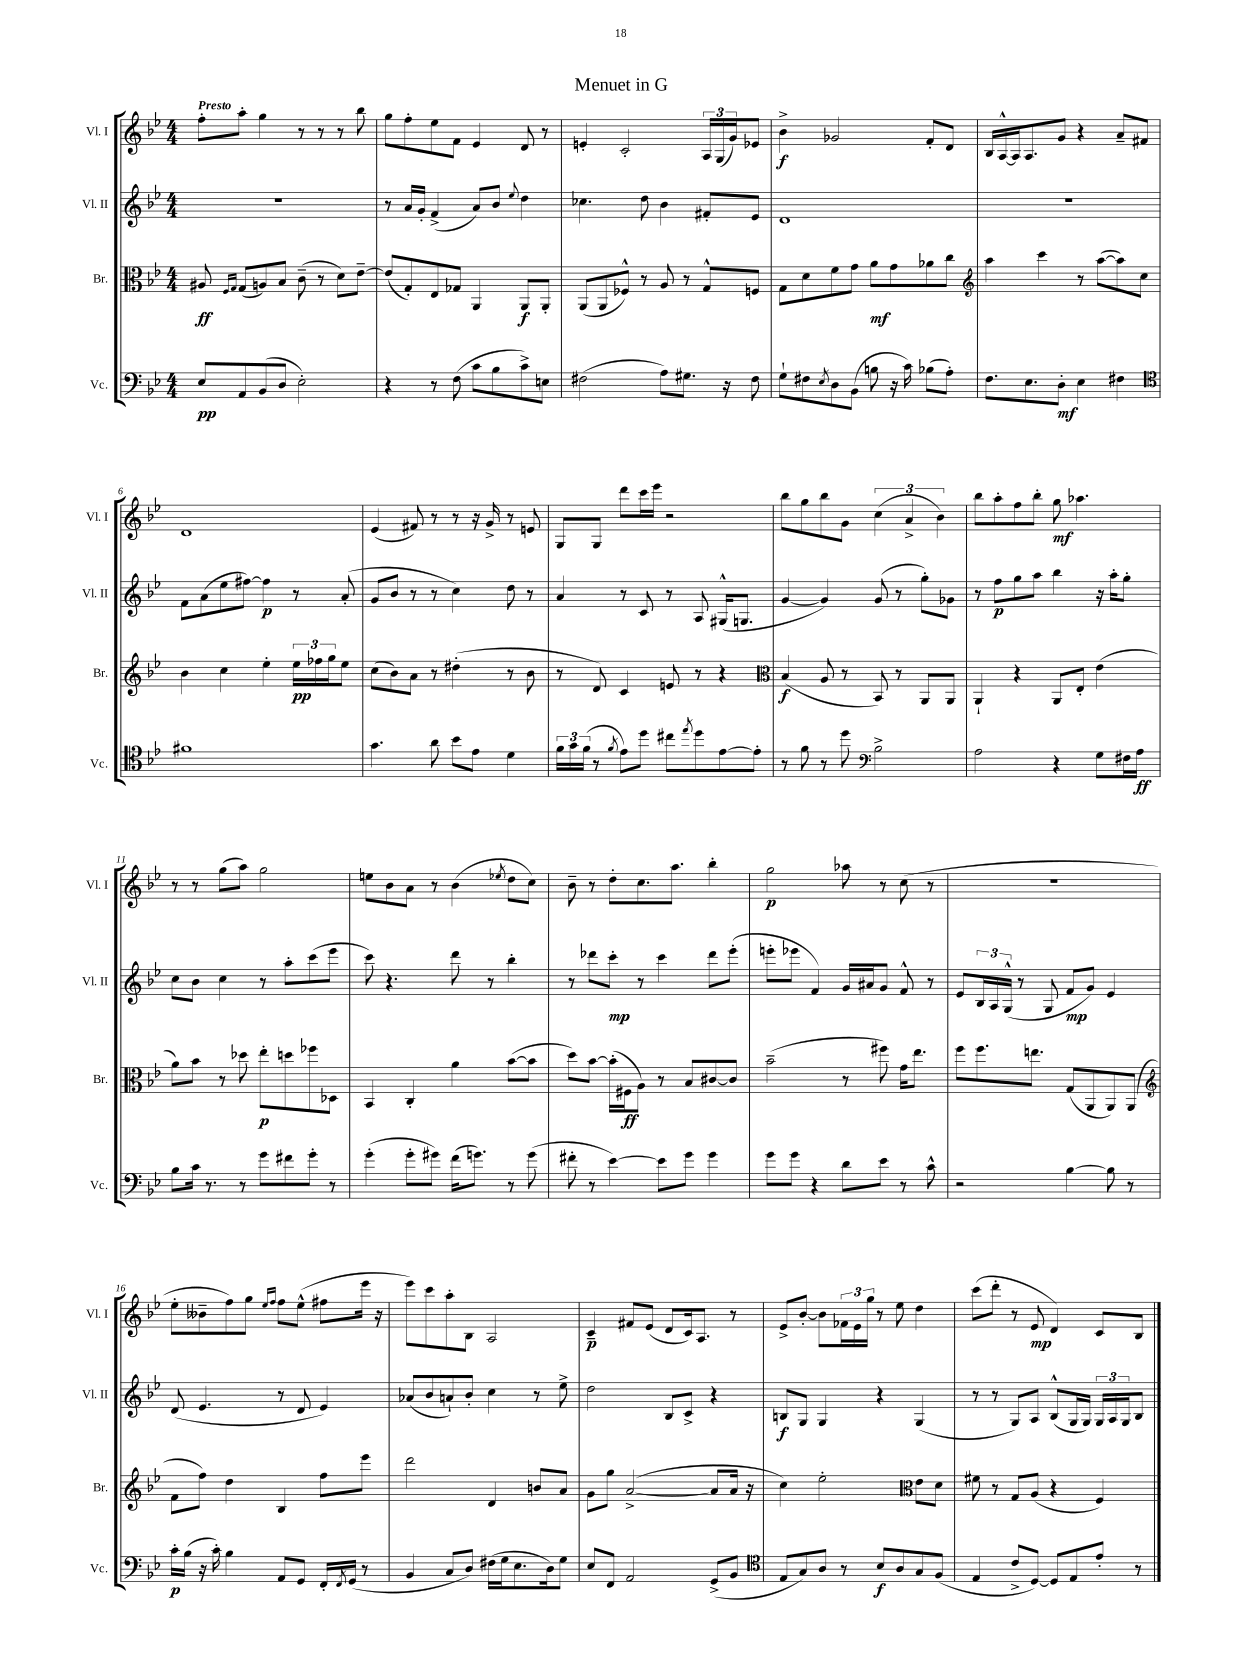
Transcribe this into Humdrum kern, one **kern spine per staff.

**kern	**dynam	**kern	**dynam	**kern	**dynam	**kern	**dynam
*part4	*part4	*part3	*part3	*part2	*part2	*part1	*part1
*staff4	*staff4	*staff3	*staff3	*staff2	*staff2	*staff1	*staff1
*I"Vc.	*	*I"Br.	*	*I"Vl. II	*	*I"Vl. I	*
*I'Vc.	*	*I'Br.	*	*I'Vl. II	*	*I'Vl. I	*
*clefF4	*	*clefC3	*	*clefG2	*	*clefG2	*
*k[b-e-]	*	*k[b-e-]	*	*k[b-e-]	*	*k[b-e-]	*
*M4/4	*	*M4/4	*	*M4/4	*	*M4/4	*
=1	=1	=1	=1	=1	=1	=1	=1
!	!	!	!	!	!	!LO:TX:a:B:t=Presto	!
8E-/L	pp	8A#X/	ff	1r	.	8ff'\L	.
.	.	16qqF/LL	.	.	.	.	.
.	.	16qqG/JJ	.	.	.	.	.
8AA/	.	(8G/L	.	.	.	8aa'\J	.
(8BB-/	.	8An/)	.	.	.	4gg\	.
8D/J	.	8B-/J	.	.	.	.	.
2E-'\)	.	(8c~\	.	.	.	8r	.
.	.	8r	.	.	.	8r	.
.	.	8d\L)	.	.	.	8r	.
.	.	[8e-~\J	.	.	.	8bb-\	.
=2	=2	=2	=2	=2	=2	=2	=2
4r	.	(8e-/L]	.	8r	.	8gg\L	.
.	.	8G'/)	.	16a/LL	.	8ff'\	.
.	.	.	.	16g'/JJ	.	.	.
8r	.	8E-/	.	(4f^/	.	8ee-\	.
(8F\	.	8G-X/J	.	.	.	8f\J	.
8c\L	.	4AA/	.	8a/L)	.	4e-/	.
8B-\	.	.	.	8b-/J	.	.	.
.	.	.	.	8qqee-/	.	.	.
8c^\)	.	8AA/L	f	4dd\	.	8d/	.
8En\J	.	8AA'/J	.	.	.	8r	.
=3	=3	=3	=3	=3	=3	=3	=3
(2F#X\	.	(8AA/L	.	4.cc-X\	.	4en'/	.
.	.	8AA/	.	.	.	.	.
.	.	8F-X^^/J)	.	.	.	2c'/	.
.	.	8r	.	8dd\	.	.	.
8A\L)	.	8A/	.	4b-\	.	.	.
8.G#X\J	.	8r	.	.	.	.	.
.	.	8G^^/L	.	8f#X'/L	.	24A/LL	.
.	.	.	.	.	.	(24G/	.
16r	.	.	.	.	.	.	.
.	.	.	.	.	.	24g/J)	.
8F#\	.	8Fn/J	.	8e-/J	.	8e-X/J	.
=4	=4	=4	=4	=4	=4	=4	=4
8G`\L	.	8G\L	.	1d	.	4b-^\	f
8F#X\	.	8d\	.	.	.	.	.
8qE-/	.	.	.	.	.	.	.
8D\	.	8f\	.	.	.	2g-X/	.
(8BB-\J	.	8g\J	.	.	.	.	.
8Bn\	.	8a\L	mf	.	.	.	.
16r	.	8g\	.	.	.	.	.
16c\)	.	.	.	.	.	.	.
(8B-X\L	.	8a-X\	.	.	.	8f'/L	.
8A'\J)	.	8cc\J	.	.	.	8d/J	.
=5	=5	=5	=5	=5	=5	=5	=5
*	*	*clefG2	*	*	*	*	*
8.F\L	.	4aa\	.	1r	.	16B-/LL	.
.	.	.	.	.	.	[16A^^/	.
.	.	.	.	.	.	16A/J]	.
8.E-\	.	.	.	.	.	8.A/	.
.	.	4ccc\	.	.	.	.	.
8D'\J	mf	.	.	.	.	8g/J	.
4E-\	.	8r	.	.	.	4r	.
.	.	([8aa\L	.	.	.	.	.
4F#X\	.	8aa\])	.	.	.	8a~/L	.
.	.	8cc\J	.	.	.	8f#X/J	.
!!LO:LB:g=z
=6	=6	=6	=6	=6	=6	=6	=6
*clefC4	*	*	*	*	*	*	*
1f#X	.	4b-\	.	8f\L	.	1d	.
.	.	.	.	(8a\	.	.	.
.	.	4cc\	.	8ee-\	.	.	.
.	.	.	.	[8ff#X\J)	.	.	.
.	.	4ee-'\	.	4ff#\]	p	.	.
.	.	24ee-\LL	pp	8r	.	.	.
.	.	24ff-X\	.	.	.	.	.
.	.	24gg\J	.	.	.	.	.
.	.	8ee-\J	.	(8a'/	.	.	.
=7	=7	=7	=7	=7	=7	=7	=7
4.g\	.	(8cc\L	.	8g/L	.	(4e-/	.
.	.	8b-\)	.	8b-/J	.	.	.
.	.	8a\J	.	8r	.	8f#X/)	.
8a\	.	8r	.	8r	.	8r	.
8b-\L	.	(4dd#X'\	.	4cc\)	.	8r	.
8e-\J	.	.	.	.	.	16r	.
.	.	.	.	.	.	16g^/	.
4d\	.	8r	.	8dd\	.	8r	.
.	.	8b-\	.	8r	.	8en/	.
=8	=8	=8	=8	=8	=8	=8	=8
24f\LL	.	8r	.	4a/	.	8G/L	.
24g\	.	.	.	.	.	.	.
(24f\JJ	.	.	.	.	.	.	.
8r	.	8d/)	.	.	.	8G/J	.
8qf/	.	.	.	.	.	.	.
8e-\L)	.	4c/	.	8r	.	8ddd\L	.
8dd\J	.	.	.	8c/	.	16ccc\L	.
.	.	.	.	.	.	16eee-\JJ	.
8cc#X\L	.	8en/	.	8r	.	2r	.
8qee-/	.	.	.	.	.	.	.
8dd\	.	8r	.	8A/	.	.	.
[8e-\	.	4r	.	(16G#X^^/KL	.	.	.
.	.	.	.	8.Gn/J	.	.	.
8e-'\J]	.	.	.	.	.	.	.
=9	=9	=9	=9	=9	=9	=9	=9
*	*	*clefC3	*	*	*	*	*
8r	.	(4B-/	f	[4g/	.	8bb-\L	.
8f\	.	.	.	.	.	8gg\	.
8r	.	8A/	.	4g/])	.	8bb-\	.
8dd\	.	8r	.	.	.	8g\J	.
*clefF4	*	*	*	*	*	*	*
2B-^\	.	8BB-/)	.	(8g/	.	(6cc\	.
.	.	8r	.	8r	.	.	.
.	.	.	.	.	.	6a^/	.
.	.	8AA/L	.	8gg'\L)	.	.	.
.	.	.	.	.	.	6b-\)	.
.	.	8AA/J	.	8g-X\J	.	.	.
=10	=10	=10	=10	=10	=10	=10	=10
2A\	.	4AA`/	.	8r	.	8bb-\L	.
.	.	.	.	8ff\L	p	8aa'\	.
.	.	4r	.	8gg\	.	8ff\	.
.	.	.	.	8aa\J	.	8bb-'\J	.
4r	.	8AA/L	.	4bb-\	.	8gg\	mf
.	.	8E-'/J	.	.	.	4.aa-X\	.
8G\L	.	(4e-\	.	16r	.	.	.
.	.	.	.	16aa'\KL	.	.	.
16F#X\L	.	.	.	8gg'\J	.	.	.
16A\JJ	ff	.	.	.	.	.	.
!!LO:LB:g=z
=11	=11	=11	=11	=11	=11	=11	=11
8B-\L	.	8a\L)	.	8cc\L	.	8r	.
16c\Jk	.	8b-\J	.	8b-\J	.	8r	.
8.r	.	.	.	.	.	.	.
.	.	8r	.	4cc\	.	(8gg\L	.
8r	.	8dd-X\	.	.	.	8aa\J)	.
8g\L	.	8ee-'\L	p	8r	.	2gg\	.
8f#X\	.	8ddn\	.	8aa'\L	.	.	.
8g'\J	.	8ff-X\	.	(8ccc\	.	.	.
8r	.	8D-X\J	.	8eee-\J	.	.	.
=12	=12	=12	=12	=12	=12	=12	=12
(4g'\	.	4BB-/	.	8ccc\)	.	8een\L	.
.	.	.	.	4.r	.	8b-\	.
8g'\L	.	4C'/	.	.	.	8a\J	.
8g#X\J)	.	.	.	.	.	8r	.
(16f\KL	.	4a\	.	8ddd\	.	(4b-\	.
8.gn\J)	.	.	.	.	.	.	.
.	.	.	.	8r	.	.	.
.	.	.	.	.	.	8qee-X/	.
8r	.	([8b-\L	.	4bb-'\	.	8dd\L	.
(8g\	.	8b-\J]	.	.	.	8cc\J)	.
=13	=13	=13	=13	=13	=13	=13	=13
8f#X'\	.	8dd\L)	.	8r	.	8b-~\	.
8r	.	[8b-\J	.	8ddd-X\L	.	8r	.
[4e-\)	.	(16b-'\LL]	.	8ccc'\J	mp	8dd'\L	.
.	.	16F#X\J	ff	.	.	.	.
.	.	8A\J)	.	8r	.	8.cc\	.
8e-\L]	.	8r	.	4ccc\	.	.	.
.	.	.	.	.	.	8.aa\J	.
8g\J	.	8B-/L	.	.	.	.	.
4g\	.	[8c#X/	.	8ddd-\L	.	4bb-'\	.
.	.	8c#/J]	.	(8eee-'\J	.	.	.
=14	=14	=14	=14	=14	=14	=14	=14
8g\L	.	(2b-~\	.	8eeen'\L	.	2gg\	p
8g\J	.	.	.	8eee-X\J	.	.	.
4r	.	.	.	4f/)	.	.	.
8d\L	.	8r	.	16g/LL	.	8aa-X\	.
.	.	.	.	16a#X/J	.	.	.
8e-\J	.	8ff#X\)	.	8g/J	.	8r	.
8r	.	16g\KL	.	8f^^/	.	(8cc\	.
.	.	8.ee-\J	.	.	.	.	.
8c^^\	.	.	.	8r	.	8r	.
=15	=15	=15	=15	=15	=15	=15	=15
2r	.	8ff\L	.	8e-/L	.	1r	.
.	.	8.ff\	.	24B-/L	.	.	.
.	.	.	.	24A/	.	.	.
.	.	.	.	(24G^^/JJ	.	.	.
.	.	.	.	8r	.	.	.
.	.	8.een\J	.	.	.	.	.
.	.	.	.	8G/	.	.	.
[4B-\	.	(8G/L	.	8f/L	mp	.	.
.	.	8AA/	.	8g/J)	.	.	.
8B-\]	.	8AA/)	.	4e-/	.	.	.
8r	.	(8AA/J	.	.	.	.	.
!!LO:LB:g=z
=16	=16	=16	=16	=16	=16	=16	=16
*	*	*clefG2	*	*	*	*	*
16c'\LL	p	8f\L	.	(8d/	.	8ee-'\L	.
(16B-\JJ	.	.	.	.	.	.	.
16r	.	8ff\J)	.	4.e-/	.	8b--X~\	.
16c'\)	.	.	.	.	.	.	.
4B-\	.	4dd\	.	.	.	8ff\)	.
.	.	.	.	.	.	8gg\J	.
.	.	.	.	.	.	16qqee-/LL	.
.	.	.	.	.	.	16qqff/JJ	.
8AA/L	.	4B-/	.	8r	.	8ff\L	.
8GG/J	.	.	.	8d/	.	(8ee-^^\J	.
16FF'/LL	.	8ff\L	.	4e-/)	.	8ff#X\L	.
8qFF/	.	.	.	.	.	.	.
(16GG/JJ	.	.	.	.	.	.	.
8r	.	8eee-\J	.	.	.	16eee-\Jk	.
.	.	.	.	.	.	16r	.
=17	=17	=17	=17	=17	=17	=17	=17
4BB-/	.	2ddd\	.	(8a-X/L	.	8eee-\L)	.
.	.	.	.	8b-/	.	8ccc\	.
8C/L	.	.	.	8an`/)	.	8aa'\	.
8D/J)	.	.	.	8b-'/J	.	8B-\J	.
(16F#X\LL	.	4d/	.	4cc\	.	2A/	.
16G\J	.	.	.	.	.	.	.
8.E-\	.	.	.	.	.	.	.
.	.	8bn/L	.	8r	.	.	.
16D\k)	.	.	.	.	.	.	.
8G\J	.	8a/J	.	8ee-^\	.	.	.
=18	=18	=18	=18	=18	=18	=18	=18
8E-/L	.	8g\L	.	2dd\	.	4c~/	p
8FF/J	.	8gg\J	.	.	.	.	.
2AA/	.	([2a^/	.	.	.	8f#X/L	.
.	.	.	.	.	.	(8e-/J	.
.	.	.	.	8B-/L	.	8d/L	.
.	.	.	.	8c^/J	.	16c/k)	.
.	.	.	.	.	.	8.A/J	.
(8GG^/L	.	8a/L]	.	4r	.	.	.
8BB-/J	.	16a/Jk	.	.	.	8r	.
.	.	16r	.	.	.	.	.
=19	=19	=19	=19	=19	=19	=19	=19
*clefC4	*	*	*	*	*	*	*
8E-/L	.	4cc\)	.	8Bn/L	f	8e-^/L	.
8G/)	.	.	.	8G/J	.	[8b-'/J	.
8A/J	.	2ee-'\	.	4G/	.	8b-\L]	.
8r	.	.	.	.	.	24f-X\L	.
.	.	.	.	.	.	24e-\	.
.	.	.	.	.	.	24gg\JJ	.
8B-/L	f	.	.	4r	.	8r	.
8A/	.	.	.	.	.	8ee-\	.
*	*	*clefC3	*	*	*	*	*
8G/	.	8e-\L	.	(4G/	.	4dd\	.
(8F/J	.	8d\J	.	.	.	.	.
=20	=20	=20	=20	=20	=20	=20	=20
4E-/	.	8f#X\	.	8r	.	(8ccc\L	.
.	.	8r	.	8r	.	8ddd'\J	.
8c^/L	.	8G/L	.	8G/L)	.	8r	.
[8D/J)	.	(8A/J	.	8A/J	.	8e-/	mp
8D/L]	.	4r	.	(8B-^^/L	.	4d/)	.
8E-/	.	.	.	16G/L	.	.	.
.	.	.	.	16G/JJ)	.	.	.
8e-'/J	.	4F/)	.	24G/LL	.	8c/L	.
.	.	.	.	24A/	.	.	.
.	.	.	.	24G/J	.	.	.
8r	.	.	.	8B-/J	.	8B-/J	.
==	==	==	==	==	==	==	==
*-	*-	*-	*-	*-	*-	*-	*-
